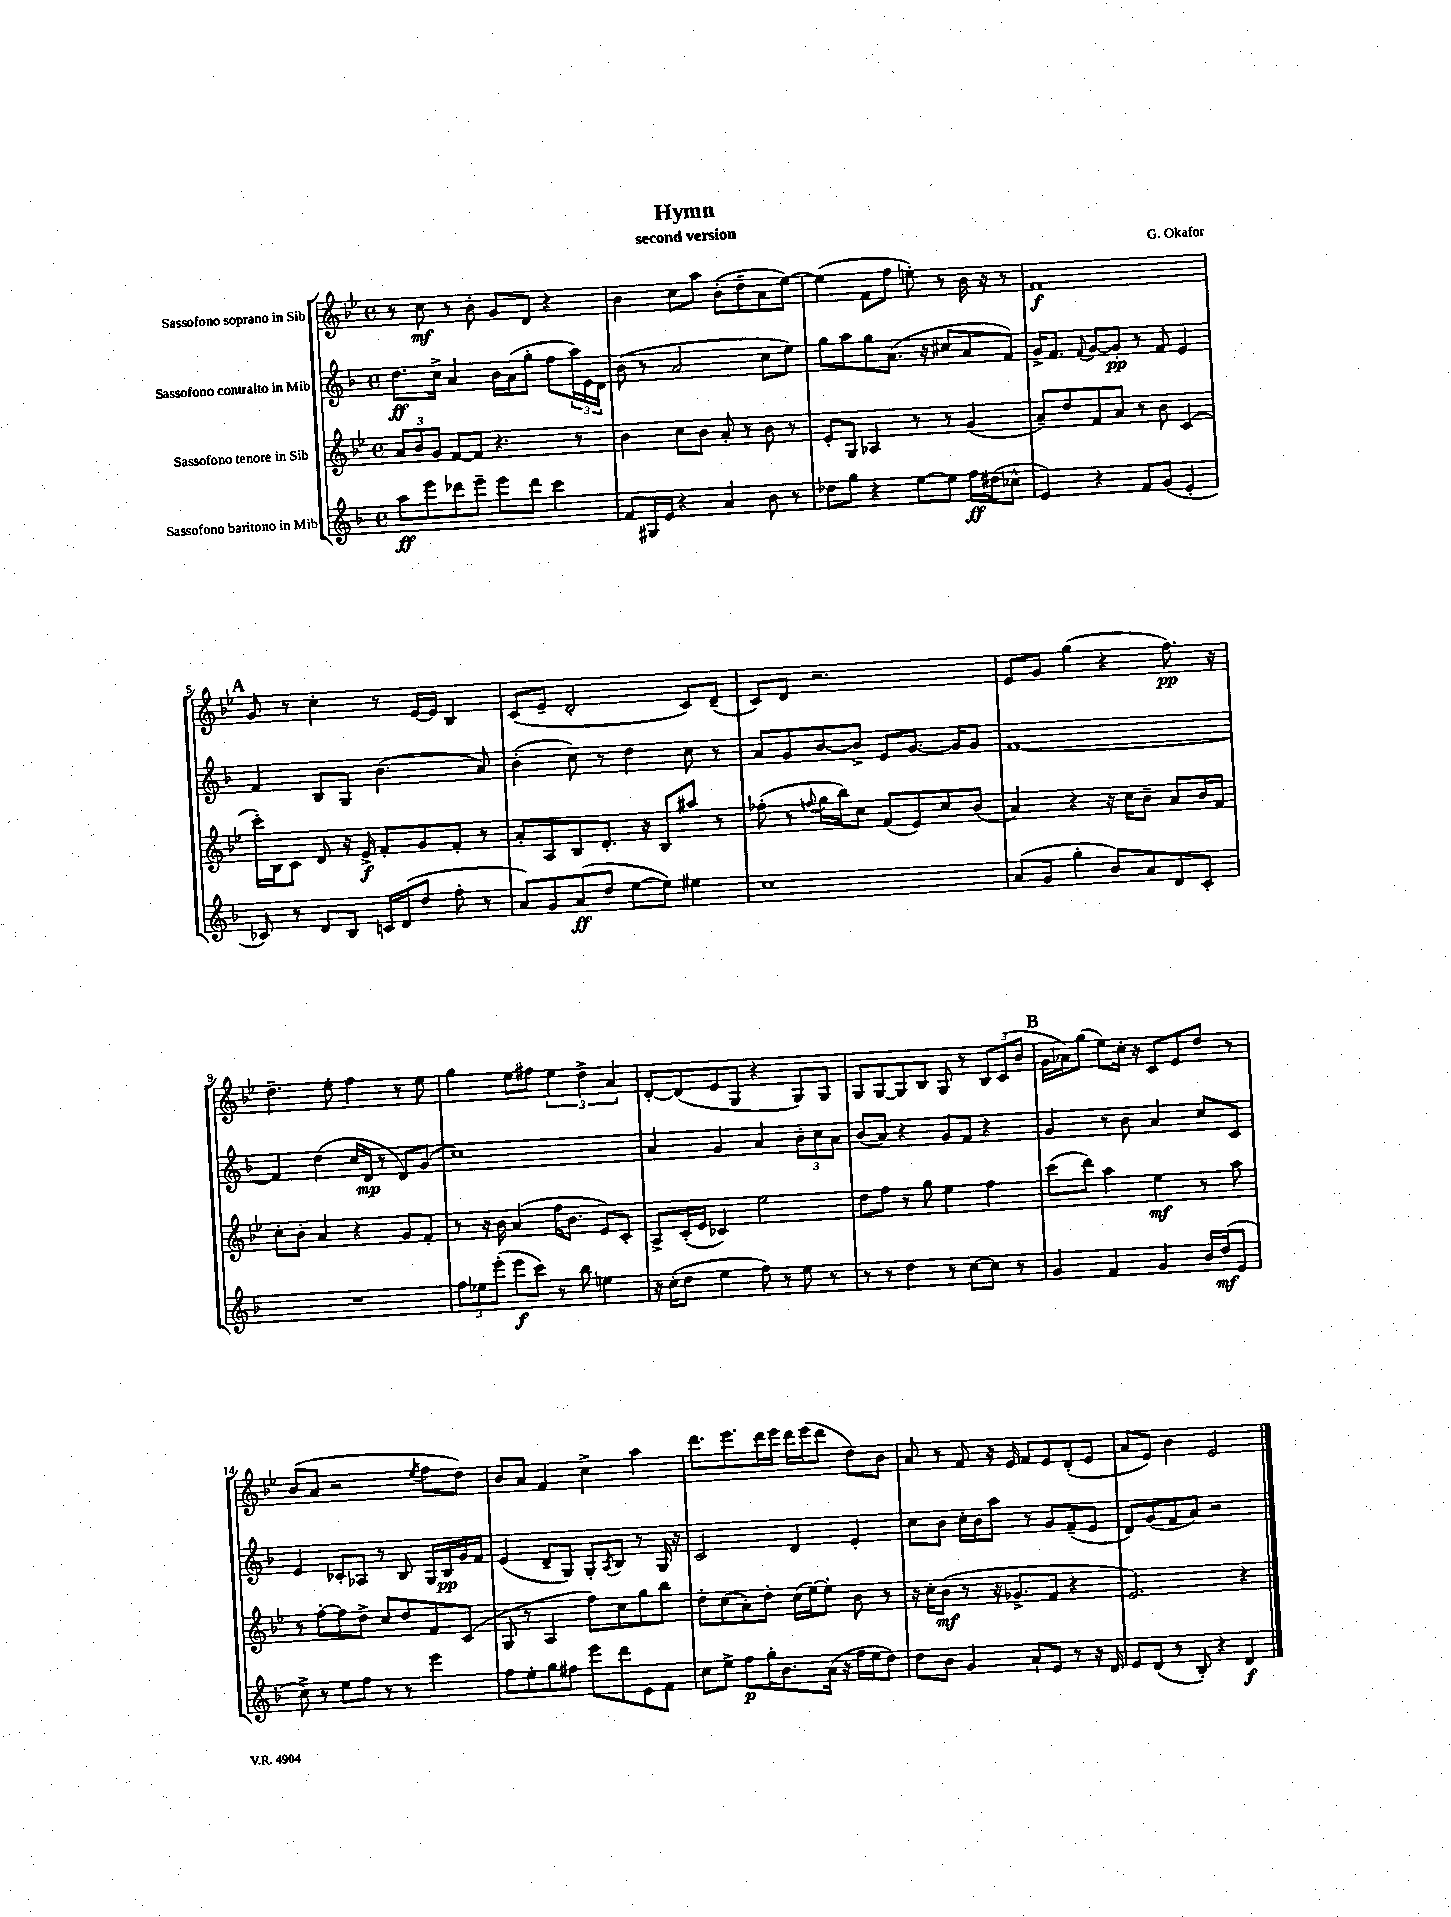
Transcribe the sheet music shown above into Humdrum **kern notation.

**kern	**kern	**kern	**kern
*staff4	*staff3	*staff2	*staff1
*clefG2	*clefG2	*clefG2	*clefG2
*k[b-]	*k[b-e-]	*k[b-]	*k[b-e-]
*M4/4	*M4/4	*M4/4	*M4/4
*met(c)	*met(c)	*met(c)	*met(c)
8aa	12a	8.dd	8r
.	12b-	.	.
8eee	.	.	8cc
.	12g	.	.
.	.	16cc^	.
8ddd-	[8f	4a	8r
8eee~	8f]	.	8b-'
8eee	4.r	16b-	8g
.	.	(16a	.
8ddd-	.	8gg'	8d
4ccc	.	8ff	4r
.	8r	24aa)	.
.	.	24e	.
.	.	24d	.
=	=	=	=
8f	4b-	(8b-	4b-
16G#	.	8r	.
16e	.	.	.
4r	8cc	2a	8cc
.	8b-	.	8aa
4a	8a'	.	(8b-'
.	8r	.	8dd~
8b-	8b-	8cc	8a
8r	8r	8ee)	[8ee-)
=	=	=	=
8dd-	8e-'	8gg	(4ee-]
8gg	8G	8aa	.
4r	4A-	8gg	8f
.	.	(8.a	8ff
[8ee	8r	.	8ee')
.	.	16r	.
8ee]	8r	8cc#	8r
16ff	(4g	8a	16b-
(16dd#	.	.	16r
8cc-^^	.	8f)	8r
=	=	=	=
4e)	8a~)	16g^	1f
.	.	8.f	.
.	8dd	.	.
.	.	8qqf	.
4r	8f	[8g	.
.	8a	8g']	.
8f	8r	8r	.
(8g	8b-	8f	.
4e'	(4c	4e	.
=	=	=	=
8c-)	16ccc')	4f	8g
.	16B-	.	.
8r	8c	.	8r
8d	8d	8B-	4cc'
8B-	16r	8G	.
.	16e-^	.	.
16c	8f'	(4.b-	8r
(16d	.	.	.
8dd	8g	.	[16e-
.	.	.	16e-]
8ff'	8f'	.	4B-
8r	8r	8a)	.
=	=	=	=
8a)	8a'	(4b-'	(8c
8g	8A	.	8e-~
(8a	8B-	8cc)	2d'
8dd	8.d'	8r	.
[8ee	.	4dd	.
.	16r	.	.
8ee])	8B-	.	.
4ee#	8aa#	8cc	8c)
.	8r	8r	(8d~
=	=	=	=
1cc	(8ff-'	8a	8c)
.	8r	8g	8d
.	8qqff	.	.
.	16gg	[8b-	2.r
.	16bb-)	.	.
.	8cc	8b-^]	.
.	(8f	8e	.
.	8e-)	[8.g	.
.	8cc	.	.
.	.	16g]	.
.	(8b-	8g	.
=	=	=	=
(8a	4a)	[1f	8e-
8g	.	.	8g
4gg'	4r	.	(4gg
8b-)	16r	.	4r
.	16cc	.	.
8a	8b-~	.	.
8d	8a	.	8.ff)
8c'	16b-	.	.
.	16f	.	16r
=	=	=	=
1r	8cc'	4f]	4.dd~
.	8b-'	.	.
.	4a	(4dd	.
.	.	.	8ee-'
.	4r	16cc	4ff
.	.	16d	.
.	.	8r	.
.	8g	8d)	8r
.	8f'	(8g	8ee-
=	=	=	=
12ff	8r	1cc)	4gg
12ee-	.	.	.
.	16r	.	.
(12eee'	.	.	.
.	16b-	.	.
8eee	(4a	.	8ee-
8ccc)	.	.	8ff#
8r	16ff	.	6ee-
.	8.b-	.	.
8bb-	.	.	.
.	.	.	6dd^
4ee	8e-)	.	.
.	.	.	6a
.	8c'	.	.
=	=	=	=
16r	8A^	4a	[8d'
(16cc'	.	.	.
8dd	(16c'	.	(8d]
.	16e-	.	.
4ee	4c-)	4g	8e-
.	.	.	8G
8ff)	2ee-	4a	4r
8r	.	.	.
8ee	.	12b-'	8G)
.	.	12cc	.
8r	.	.	8G
.	.	12a	.
=	=	=	=
8r	8dd	(8b-	8G
8r	8ff	8a)	[8G
4dd	8r	4r	8G]
.	8gg	.	8B-
8r	4ee-	8g	8G
[8cc	.	8f	8r
8cc]	4ff	4r	12B-
.	.	.	(12c
8r	.	.	.
.	.	.	12b-
=	=	=	=
4g	(8ccc	4g	16g
.	.	.	16a-)
.	8ddd)	.	(8gg
4f	4aa	8r	8ee-)
.	.	8b-	16cc'
.	.	.	16r
4g	4ee-	4a	8c
.	.	.	8e-
16b-	8r	8cc	8dd
(16dd	.	.	.
8e	8aa	8c	8r
=	=	=	=
8cc^)	8r	4e	(8b-
8r	[8ff'	.	8a
8ee	8ff]	8c-'	2r
8ff	8dd^	8A-	.
8r	8cc	8r	.
8r	8dd	8B-	.
.	.	.	8qee-
4eee	8f	16G	8ff
.	.	16B-	.
.	(8c	16g	8dd)
.	.	16f	.
=	=	=	=
8ff	8G	(4e	8b-
8ee'	8r	.	8a
8gg	4A	8d~	4f
8ff#	.	8G)	.
8eee	8ff)	8G'	4cc^
.	.	8qA	.
8ddd	8cc	8B-	.
8e	8gg	8r	4aa
8f	8bb-	16G	.
.	.	16r	.
=	=	=	=
8cc	8dd'	2c	8.ddd
8ee^	(8cc	.	.
.	.	.	8.eee-
8ff	8a')	.	.
16gg'	8dd'	.	16ddd
8.b-	.	.	16eee-
.	(16cc	4d	16ddd
.	[16ee-)	.	(16eee-
(16a	8ee-']	.	8ddd
16r	.	.	.
16ff	8b-	4e'	8dd)
16ee	.	.	.
8dd)	8r	.	8b-
=	=	=	=
8dd	16r	8cc	8a
.	16cc'	.	.
8b-	(8b-	8b-	8r
4g	8r	16cc'	8f
.	.	16b-	.
.	16r	8aa	16r
.	8.g-^	.	16e-
8a`	.	8r	8f
8e	8f	8g	8e-
8r	4r	(8f~	(8d'
16r	.	8e	8e-
16d	.	.	.
=	=	=	=
8e	2.e-)	8d)	8a
(8d	.	(8g	8e-)
8r	.	8f	4b-
8B-')	.	8a)	.
4r	.	2r	2e-
4d	4r	.	.
==	==	==	==
*-	*-	*-	*-
